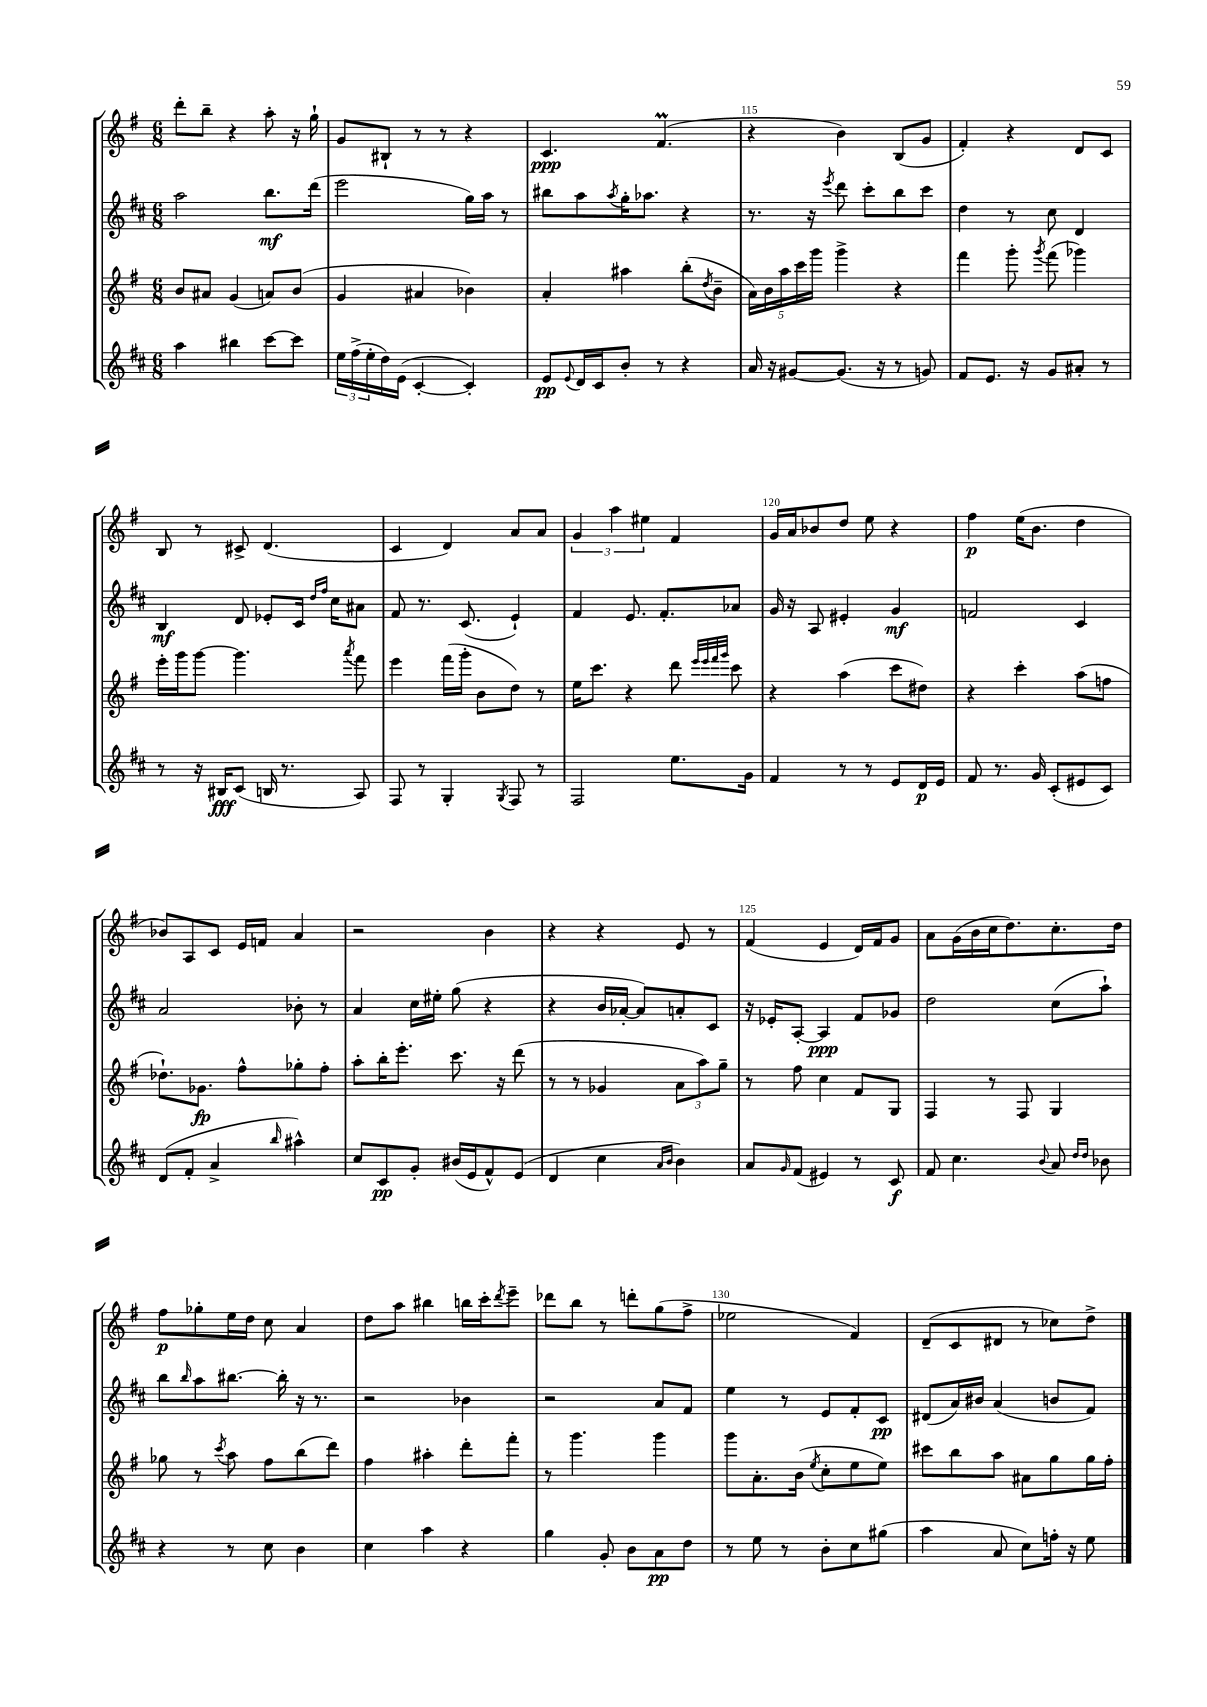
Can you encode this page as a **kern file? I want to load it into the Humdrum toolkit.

**kern	**dynam	**kern	**dynam	**kern	**dynam	**kern	**dynam
*part4	*part4	*part3	*part3	*part2	*part2	*part1	*part1
*staff4	*staff4	*staff3	*staff3	*staff2	*staff2	*staff1	*staff1
*clefG2	*	*clefG2	*	*clefG2	*	*clefG2	*
*k[f#c#]	*	*k[f#]	*	*k[f#c#]	*	*k[f#]	*
*M6/8	*	*M6/8	*	*M6/8	*	*M6/8	*
=112	=112	=112	=112	=112	=112	=112	=112
4aa\	.	8b/L	.	2aa\	.	8ddd'\L	.
.	.	8a#X/J	.	.	.	8bb~\J	.
4bb#X\	.	(4g/	.	.	.	4r	.
[8ccc#\L	.	8an/L)	.	8.bb\L	mf	8aa'\	.
8ccc#\J]	.	(8b/J	.	.	.	16r	.
.	.	.	.	(16ddd\Jk	.	16gg`\	.
=113	=113	=113	=113	=113	=113	=113	=113
24ee\LL	.	4g/	.	2eee\	.	8g/L	.
(24ff#^\	.	.	.	.	.	.	.
24ee'\	.	.	.	.	.	.	.
16dd\)	.	.	.	.	.	8B#X`/J	.
(16e\JJ	.	.	.	.	.	.	.
[4c#'/	.	4a#X/	.	.	.	8r	.
.	.	.	.	.	.	8r	.
4c#'/])	.	4b-X\)	.	16gg\LL)	.	4r	.
.	.	.	.	16aa\JJ	.	.	.
.	.	.	.	8r	.	.	.
=114	=114	=114	=114	=114	=114	=114	=114
8e/L	pp	4a'/	.	8bb#X\L	.	4.c/	ppp
8qqe/	.	.	.	.	.	.	.
16d/L	.	.	.	8aa\	.	.	.
16c#/J	.	.	.	.	.	.	.
.	.	.	.	8qaa/	.	.	.
8b'/J	.	4aa#X\	.	16gg'\K	.	.	.
.	.	.	.	8.aa-X\J	.	.	.
8r	.	.	.	.	.	(4.f#m/	.
4r	.	(8bb'\L	.	4r	.	.	.
.	.	8qdd/	.	.	.	.	.
.	.	8b~\J	.	.	.	.	.
=115	=115	=115	=115	=115	=115	=115	=115
16a/	.	20a\LL)	.	8.r	.	4r	.
.	.	20b\	.	.	.	.	.
16r	.	.	.	.	.	.	.
.	.	20aa\	.	.	.	.	.
[8g#X/L	.	.	.	.	.	.	.
.	.	20ccc\	.	.	.	.	.
.	.	.	.	16r	.	.	.
.	.	20ggg\JJ	.	.	.	.	.
.	.	.	.	8qeee/	.	.	.
(8.g#/J]	.	4ggg^\	.	8ddd\	.	4b\)	.
.	.	.	.	8ccc#'\L	.	.	.
16r	.	.	.	.	.	.	.
8r	.	4r	.	8bb\	.	(8B/L	.
8gn/)	.	.	.	8ccc#\J	.	8g/J	.
=116	=116	=116	=116	=116	=116	=116	=116
8f#/L	.	4fff#\	.	4dd\	.	4f#'/)	.
8.e/J	.	.	.	.	.	.	.
.	.	8ggg'\	.	8r	.	4r	.
16r	.	.	.	.	.	.	.
.	.	8qggg/	.	.	.	.	.
8g/L	.	(8fff#\	.	8cc#\	.	.	.
8a#X'/J	.	4ggg-X\)	.	4d/	.	8d/L	.
8r	.	.	.	.	.	8c/J	.
!!LO:LB:g=z
=117	=117	=117	=117	=117	=117	=117	=117
8r	.	16eee'\LL	.	4B/	mf	8B/	.
.	.	16ggg\J	.	.	.	.	.
16r	.	[8ggg\J	.	.	.	8r	.
16B#X/KL	fff	.	.	.	.	.	.
(8c#/J	.	4.ggg\]	.	8d/	.	8c#X^/	.
16Bn/	.	.	.	8e-X'/L	.	(4.d/	.
8.r	.	.	.	.	.	.	.
.	.	.	.	16c#/Jk	.	.	.
.	.	.	.	16qqdd/LL	.	.	.
.	.	.	.	16qqff#/JJ	.	.	.
.	.	.	.	16cc#\KL	.	.	.
.	.	8qaaa/	.	.	.	.	.
8A/)	.	8fff#\	.	8a#X\J	.	.	.
=118	=118	=118	=118	=118	=118	=118	=118
8F#/	.	4eee\	.	8f#/	.	4c/	.
8r	.	.	.	8.r	.	.	.
4G'/	.	(16fff#\LL	.	.	.	4d/)	.
.	.	16ggg'\JJ	.	(8.c#/	.	.	.
.	.	8b\L	.	.	.	.	.
8qG/	.	.	.	.	.	.	.
8F#/	.	8dd\J)	.	4e`/)	.	8a/L	.
8r	.	8r	.	.	.	8a/J	.
=119	=119	=119	=119	=119	=119	=119	=119
2F#/	.	16ee\KL	.	4f#/	.	6g/	.
.	.	8.ccc\J	.	.	.	.	.
.	.	.	.	.	.	6aa\	.
.	.	4r	.	8.e/	.	.	.
.	.	.	.	.	.	6ee#X\	.
.	.	.	.	8.f#'/L	.	.	.
8.ee\L	.	8ddd\	.	.	.	4f#/	.
.	.	32qqeee/LLL	.	.	.	.	.
.	.	32qqeee/	.	.	.	.	.
.	.	32qqfff#/	.	.	.	.	.
.	.	32qqggg/JJJ	.	.	.	.	.
.	.	8ccc\	.	8a-X/J	.	.	.
16g\Jk	.	.	.	.	.	.	.
=120	=120	=120	=120	=120	=120	=120	=120
4f#/	.	4r	.	16g/	.	16g/LL	.
.	.	.	.	16r	.	16a/J	.
.	.	.	.	8A/	.	8b-X/	.
8r	.	(4aa\	.	4e#X'/	.	8dd/J	.
8r	.	.	.	.	.	8ee\	.
8e/L	.	8ccc\L	.	4g/	mf	4r	.
16d/L	p	8dd#X\J)	.	.	.	.	.
16e/JJ	.	.	.	.	.	.	.
=121	=121	=121	=121	=121	=121	=121	=121
8f#/	.	4r	.	2fn/	.	4ff#\	p
8.r	.	.	.	.	.	.	.
.	.	4ccc'\	.	.	.	(16ee\KL	.
16g/	.	.	.	.	.	8.b\J	.
(8c#'/L	.	.	.	.	.	.	.
8e#X/	.	(8aa\L	.	4c#/	.	4dd\	.
8c#/J)	.	8ffn\J	.	.	.	.	.
!!LO:LB:g=z
=122	=122	=122	=122	=122	=122	=122	=122
(8d/L	.	8.dd-X`\L)	.	2a/	.	8b-X/L)	.
8f#'/J	.	.	.	.	.	8A/	.
.	.	8.g-X\J	fp	.	.	.	.
4a^/	.	.	.	.	.	8c/J	.
.	.	8ff#^^\L	.	.	.	16e/LL	.
.	.	.	.	.	.	16fn/JJ	.
16qqbb/	.	.	.	.	.	.	.
4aa#X^^\)	.	8gg-X'\	.	8b-X'\	.	4a/	.
.	.	8ff#'\J	.	8r	.	.	.
=123	=123	=123	=123	=123	=123	=123	=123
8cc#/L	.	8aa'\L	.	4a/	.	2r	.
8c#/	pp	16bb'\K	.	.	.	.	.
.	.	8.eee'\J	.	.	.	.	.
8g'/J	.	.	.	16cc#\LL	.	.	.
.	.	.	.	16ee#X'\JJ	.	.	.
(16b#X/LL	.	8.ccc\	.	(8gg\	.	.	.
16e/J	.	.	.	.	.	.	.
8f#^^/)	.	.	.	4r	.	4b\	.
.	.	16r	.	.	.	.	.
(8e/J	.	(8ddd\	.	.	.	.	.
=124	=124	=124	=124	=124	=124	=124	=124
4d/	.	8r	.	4r	.	4r	.
.	.	8r	.	.	.	.	.
4cc#\	.	4g-X/	.	16b/LL	.	4r	.
.	.	.	.	[16a-X'/JJ	.	.	.
.	.	.	.	8a-/L])	.	.	.
16qqa/LL	.	.	.	.	.	.	.
16qqb/JJ	.	.	.	.	.	.	.
4b\)	.	12a\L	.	8an'/	.	8e/	.
.	.	12aa\)	.	.	.	.	.
.	.	.	.	8c#/J	.	8r	.
.	.	12gg~\J	.	.	.	.	.
=125	=125	=125	=125	=125	=125	=125	=125
8a/L	.	8r	.	16r	.	(4f#/	.
.	.	.	.	16e-X'/KL	.	.	.
16qqg/	.	.	.	.	.	.	.
(8f#/J	.	8ff#\	.	[8A'/J	.	.	.
4e#X/)	.	4cc\	.	4A/]	ppp	4e/	.
8r	.	8f#/L	.	8f#/L	.	16d/LL)	.
.	.	.	.	.	.	16f#/J	.
8c#/	f	8G/J	.	8g-X/J	.	8g/J	.
=126	=126	=126	=126	=126	=126	=126	=126
8f#/	.	4F#/	.	2dd\	.	8a\L	.
4.cc#\	.	.	.	.	.	(16g\L	.
.	.	.	.	.	.	16b\	.
.	.	8r	.	.	.	16cc\J	.
.	.	.	.	.	.	8.dd\)	.
.	.	8F#/	.	.	.	.	.
8qqb/	.	.	.	.	.	.	.
8a/	.	4G/	.	(8cc#\L	.	8.cc'\	.
16qqdd/LL	.	.	.	.	.	.	.
16qqdd/JJ	.	.	.	.	.	.	.
8b-X\	.	.	.	8aa`\J)	.	.	.
.	.	.	.	.	.	16dd\Jk	.
!!LO:LB:g=z
=127	=127	=127	=127	=127	=127	=127	=127
4r	.	8gg-X\	.	8bb\L	.	8ff#\L	p
.	.	.	.	16qqbb/	.	.	.
.	.	8r	.	8aa\	.	8gg-X'\	.
.	.	8qccc/	.	.	.	.	.
8r	.	8aa\	.	[8.bb#X\J	.	16ee\L	.
.	.	.	.	.	.	16dd\JJ	.
8cc#\	.	8ff#\L	.	.	.	8cc\	.
.	.	.	.	16bb#'\]	.	.	.
4b\	.	(8bb\	.	16r	.	4a/	.
.	.	.	.	8.r	.	.	.
.	.	8ddd\J)	.	.	.	.	.
=128	=128	=128	=128	=128	=128	=128	=128
4cc#\	.	4ff#\	.	2r	.	8dd\L	.
.	.	.	.	.	.	8aa\J	.
4aa\	.	4aa#X'\	.	.	.	4bb#X\	.
4r	.	8ddd'\L	.	4b-X\	.	16bbn\LL	.
.	.	.	.	.	.	16ccc'\J	.
.	.	.	.	.	.	8qddd/	.
.	.	8fff#'\J	.	.	.	8eee~\J	.
=129	=129	=129	=129	=129	=129	=129	=129
4gg\	.	8r	.	2r	.	8ddd-X\L	.
.	.	4.ggg\	.	.	.	8bb\J	.
8g'/	.	.	.	.	.	8r	.
8b\L	.	.	.	.	.	8dddn'\L	.
8a\	pp	4ggg\	.	8a/L	.	(8gg\	.
8dd\J	.	.	.	8f#/J	.	8ff#^\J	.
=130	=130	=130	=130	=130	=130	=130	=130
8r	.	8ggg\L	.	4ee\	.	2ee-X\	.
8ee\	.	8.a'\	.	.	.	.	.
8r	.	.	.	8r	.	.	.
.	.	(16b\Jk	.	.	.	.	.
.	.	8qee/	.	.	.	.	.
8b'\L	.	8cc'\L	.	8e/L	.	.	.
8cc#\	.	8ee\	.	8f#'/	.	4f#/)	.
(8gg#X\J	.	8ee\J)	.	8c#/J	pp	.	.
=131	=131	=131	=131	=131	=131	=131	=131
4aa\	.	8ccc#X\L	.	(8d#X/L	.	(8d~/L	.
.	.	8bb\	.	16a/L)	.	8c/	.
.	.	.	.	16b#X/JJ	.	.	.
8a/	.	8aa\J	.	(4a/	.	8d#X/J	.
8cc#\L)	.	8a#X\L	.	.	.	8r	.
16ffn'\Jk	.	8gg\	.	8bn/L	.	8cc-X\L)	.
16r	.	.	.	.	.	.	.
8ee\	.	16gg\L	.	8f#/J)	.	8dd^\J	.
.	.	16ff#'\JJ	.	.	.	.	.
==	==	==	==	==	==	==	==
*-	*-	*-	*-	*-	*-	*-	*-
